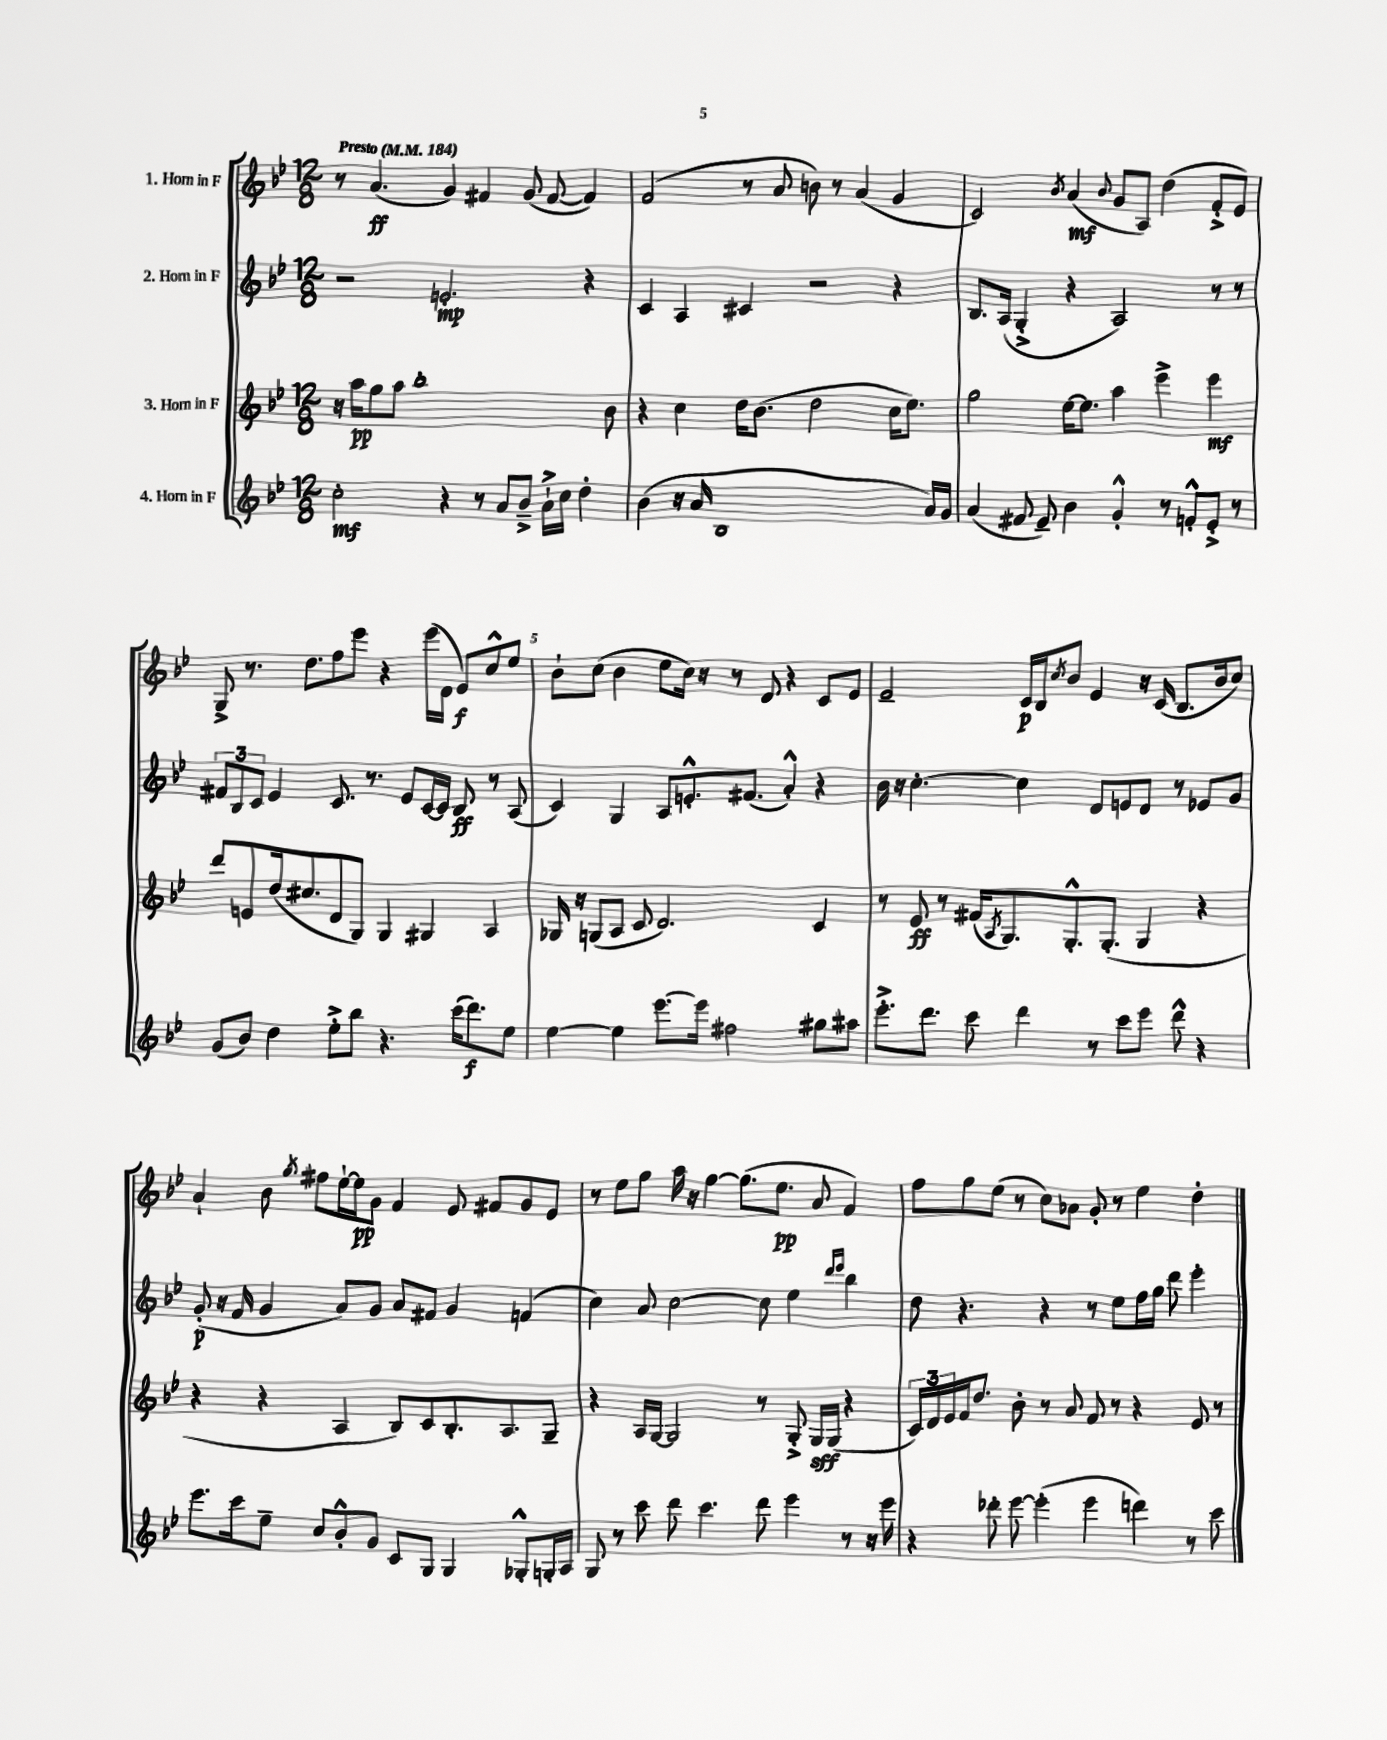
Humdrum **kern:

**kern	**dynam	**kern	**dynam	**kern	**dynam	**kern	**dynam
*part4	*part4	*part3	*part3	*part2	*part2	*part1	*part1
*staff4	*staff4	*staff3	*staff3	*staff2	*staff2	*staff1	*staff1
*I"4. Horn in F	*	*I"3. Horn in F	*	*I"2. Horn in F	*	*I"1. Horn in F	*
*clefG2	*	*clefG2	*	*clefG2	*	*clefG2	*
*k[b-e-]	*	*k[b-e-]	*	*k[b-e-]	*	*k[b-e-]	*
*M12/8	*	*M12/8	*	*M12/8	*	*M12/8	*
*MM184	*	*MM184	*	*MM184	*	*MM184	*
=1	=1	=1	=1	=1	=1	=1	=1
!	!	!	!	!	!	!LO:TX:a:B:t=Presto	!
2cc'\	mf	16r	.	2r	.	8r	.
.	.	16aa\KL	pp	.	.	.	.
.	.	8gg\	.	.	.	(4.a/	ff
.	.	8aa\J	.	.	.	.	.
.	.	1bb-'	.	.	.	.	.
4r	.	.	.	2.en'/	mp	4g/)	.
8r	.	.	.	.	.	4f#X/	.
8a/L	.	.	.	.	.	.	.
8b-~^/J	.	.	.	.	.	(8g/	.
16a`^\LL	.	.	.	.	.	[8f#/	.
16cc\JJ	.	.	.	.	.	.	.
4dd'\	.	.	.	4r	.	4f#/])	.
.	.	8b-\	.	.	.	.	.
=2	=2	=2	=2	=2	=2	=2	=2
(4b-\	.	4r	.	4c/	.	(2f/	.
16r	.	4cc\	.	4A/	.	.	.
16a/	.	.	.	.	.	.	.
1B-	.	.	.	.	.	.	.
.	.	16dd\KL	.	4c#X/	.	8r	.
.	.	(8.b-\J	.	.	.	.	.
.	.	.	.	.	.	8a/	.
.	.	2dd\	.	2r	.	8bn\)	.
.	.	.	.	.	.	8r	.
.	.	.	.	.	.	(4a/	.
.	.	16cc\KL	.	4r	.	4g/	.
.	.	8.ee-\J)	.	.	.	.	.
16a/LL)	.	.	.	.	.	.	.
16g/JJ	.	.	.	.	.	.	.
=3	=3	=3	=3	=3	=3	=3	=3
(4a/	.	2gg\	.	8.B-/L	.	2c/)	.
.	.	.	.	(16A/Jk	.	.	.
8f#X/	.	.	.	4G'^/	.	.	.
8e-~/)	.	.	.	.	.	.	.
.	.	.	.	.	.	8qb-/	.
4b-\	.	[16ee-\KL	.	4r	.	(4a/	mf
.	.	8.ee-\J]	.	.	.	.	.
.	.	.	.	.	.	8qqb-/	.
4g'^^/	.	4aa\	.	2A/)	.	8g/L	.
.	.	.	.	.	.	8A/J)	.
8r	.	4eee-^\	.	.	.	(4dd\	.
8fn'^^/L	.	.	.	.	.	.	.
8e-'^/J	.	4eee-\	mf	8r	.	8f'^/L	.
8r	.	.	.	8r	.	8e-/J)	.
!!LO:LB:g=z
=4	=4	=4	=4	=4	=4	=4	=4
(8g/L	.	8ddd/L	.	12f#X/L	.	8G^/	.
.	.	.	.	12B-/	.	.	.
8b-/J)	.	8en/	.	.	.	8.r	.
.	.	.	.	12c/J	.	.	.
4dd\	.	(16dd/k	.	4e-/	.	.	.
.	.	8.cc#X/	.	.	.	8.dd\L	.
8ee-'^\L	.	8d/	.	8.c/	.	8ff\	.
8bb-\J	.	8G/J)	.	.	.	8eee-\J	.
.	.	.	.	8.r	.	.	.
4.r	.	4G/	.	.	.	4r	.
.	.	.	.	8e-/L	.	.	.
.	.	4G#X/	.	[16c/L	.	(16eee-\LL	.
.	.	.	.	16c/JJ]	.	16d\JJ	.
(16ccc\KL	.	.	.	8B-/	ff	8e-/L)	f
8.ddd\)	f	.	.	.	.	.	.
.	.	4A/	.	8r	.	8cc^^/	.
8ee-\J	.	.	.	(8A/	.	8ee-/J	.
=5	=5	=5	=5	=5	=5	=5	=5
[4ee-\	.	16G-X/	.	4c/)	.	8b-`\L	.
.	.	16r	.	.	.	.	.
.	.	(8Gn/L	.	.	.	(8cc\J	.
4ee-\]	.	8A/J	.	4G/	.	4b-\	.
.	.	8c/	.	.	.	.	.
[8.eee-\L	.	2.d/)	.	8A/L	.	8ee-\L	.
.	.	.	.	8.en'^^/	.	16cc\Jk)	.
16eee-\Jk]	.	.	.	.	.	16r	.
2ff#X\	.	.	.	.	.	8r	.
.	.	.	.	(8.f#X/J	.	.	.
.	.	.	.	.	.	8d/	.
.	.	.	.	4a'^^/)	.	4r	.
8gg#X\L	.	4c/	.	4r	.	8c/L	.
8aa#X\J	.	.	.	.	.	8e-/J	.
=6	=6	=6	=6	=6	=6	=6	=6
8.eee-'^\L	.	8r	.	16b-\	.	2e-~/	.
.	.	.	.	16r	.	.	.
.	.	8e-/	ff	[4.cc'\	.	.	.
8.ddd\J	.	.	.	.	.	.	.
.	.	8r	.	.	.	.	.
8ccc\	.	(16f#X/KL	.	.	.	.	.
.	.	8qA/	.	.	.	.	.
.	.	8.G/)	.	.	.	.	.
4ddd\	.	.	.	4cc\]	.	16c/LL	p
.	.	.	.	.	.	16B-/J	.
.	.	.	.	.	.	8qcc/	.
.	.	8.G'^^/	.	.	.	8b-/J	.
8r	.	.	.	8d/L	.	4e-/	.
.	.	(8.G'/J	.	.	.	.	.
8ccc\L	.	.	.	8en/	.	.	.
8eee-\J	.	4G/	.	8d/J	.	16r	.
.	.	.	.	.	.	(16c/	.
8ddd^^\	.	.	.	8r	.	8.B-/L	.
4r	.	4r	.	8e-X/L	.	.	.
.	.	.	.	.	.	16b-/k	.
.	.	.	.	8g/J	.	8cc/J)	.
!!LO:LB:g=z
=7	=7	=7	=7	=7	=7	=7	=7
8.eee-\L	.	4r	.	(8g'/	p	4a`/	.
.	.	.	.	16r	.	.	.
16ccc\k	.	.	.	16f/	.	.	.
8ee-~\J	.	4r	.	4g/	.	8b-\	.
.	.	.	.	.	.	8qgg/	.
8cc/L	.	.	.	.	.	8ff#X\L	.
8b-'^^/	.	4A/	.	8a/L)	.	[16ee-`\L	.
.	.	.	.	.	.	16ee-\J]	pp
8g/J	.	.	.	8g/J	.	8g\J	.
8c/L	.	8B-/L)	.	8a/L	.	4f/	.
8G/J	.	8c/	.	8f#X/J	.	.	.
4G/	.	8.B-'/	.	4g/	.	8e-/	.
.	.	.	.	.	.	8f#X/L	.
.	.	8.A/	.	.	.	.	.
8G-X'^^/L	.	.	.	(4fn/	.	8g/	.
16Gn'/L	.	8G~/J	.	.	.	8e-/J	.
16A/JJ	.	.	.	.	.	.	.
=8	=8	=8	=8	=8	=8	=8	=8
8G/	.	4r	.	4cc\)	.	8r	.
8r	.	.	.	.	.	8ee-\L	.
8ccc\	.	16A/LL	.	8a/	.	8gg\J	.
.	.	[16G/JJ	.	.	.	.	.
8ddd\	.	2G/]	.	[2cc\	.	16aa\	.
.	.	.	.	.	.	16r	.
4.ccc\	.	.	.	.	.	[4gg\	.
.	.	.	.	.	.	(8.gg\L]	.
8ddd\	.	8r	.	8cc\]	.	.	.
.	.	.	.	.	.	8.ee-\J	pp
4eee-\	.	8G'^/	.	4ee-\	.	.	.
.	.	16G/LL	sff	.	.	8a/	.
.	.	(16G/JJ	.	.	.	.	.
.	.	.	.	16qqddd/LL	.	.	.
.	.	.	.	16qqeee-/JJ	.	.	.
8r	.	4r	.	4bb-\	.	4f/)	.
16r	.	.	.	.	.	.	.
16eee-\	.	.	.	.	.	.	.
=9	=9	=9	=9	=9	=9	=9	=9
4r	.	24c/LL)	.	8dd\	.	8ff\L	.
.	.	24d/	.	.	.	.	.
.	.	24e-/	.	.	.	.	.
.	.	16f/J	.	4.r	.	8gg\	.
.	.	8.dd/J	.	.	.	.	.
8ddd-X'\	.	.	.	.	.	(8ee-\J	.
[8eee-\	.	8b-'\	.	.	.	8r	.
(4eee-'\]	.	8r	.	4r	.	8cc\L)	.
.	.	8a/	.	.	.	8a-X\J	.
4eee-\	.	8f/	.	8r	.	8g'/	.
.	.	8r	.	8ee-\L	.	8r	.
4dddn\)	.	4r	.	16ff\L	.	4ee-\	.
.	.	.	.	16gg\JJ	.	.	.
.	.	.	.	8ddd\	.	.	.
8r	.	8e-/	.	4eee-'\	.	4dd'\	.
8ccc\	.	8r	.	.	.	.	.
==	==	==	==	==	==	==	==
*-	*-	*-	*-	*-	*-	*-	*-
